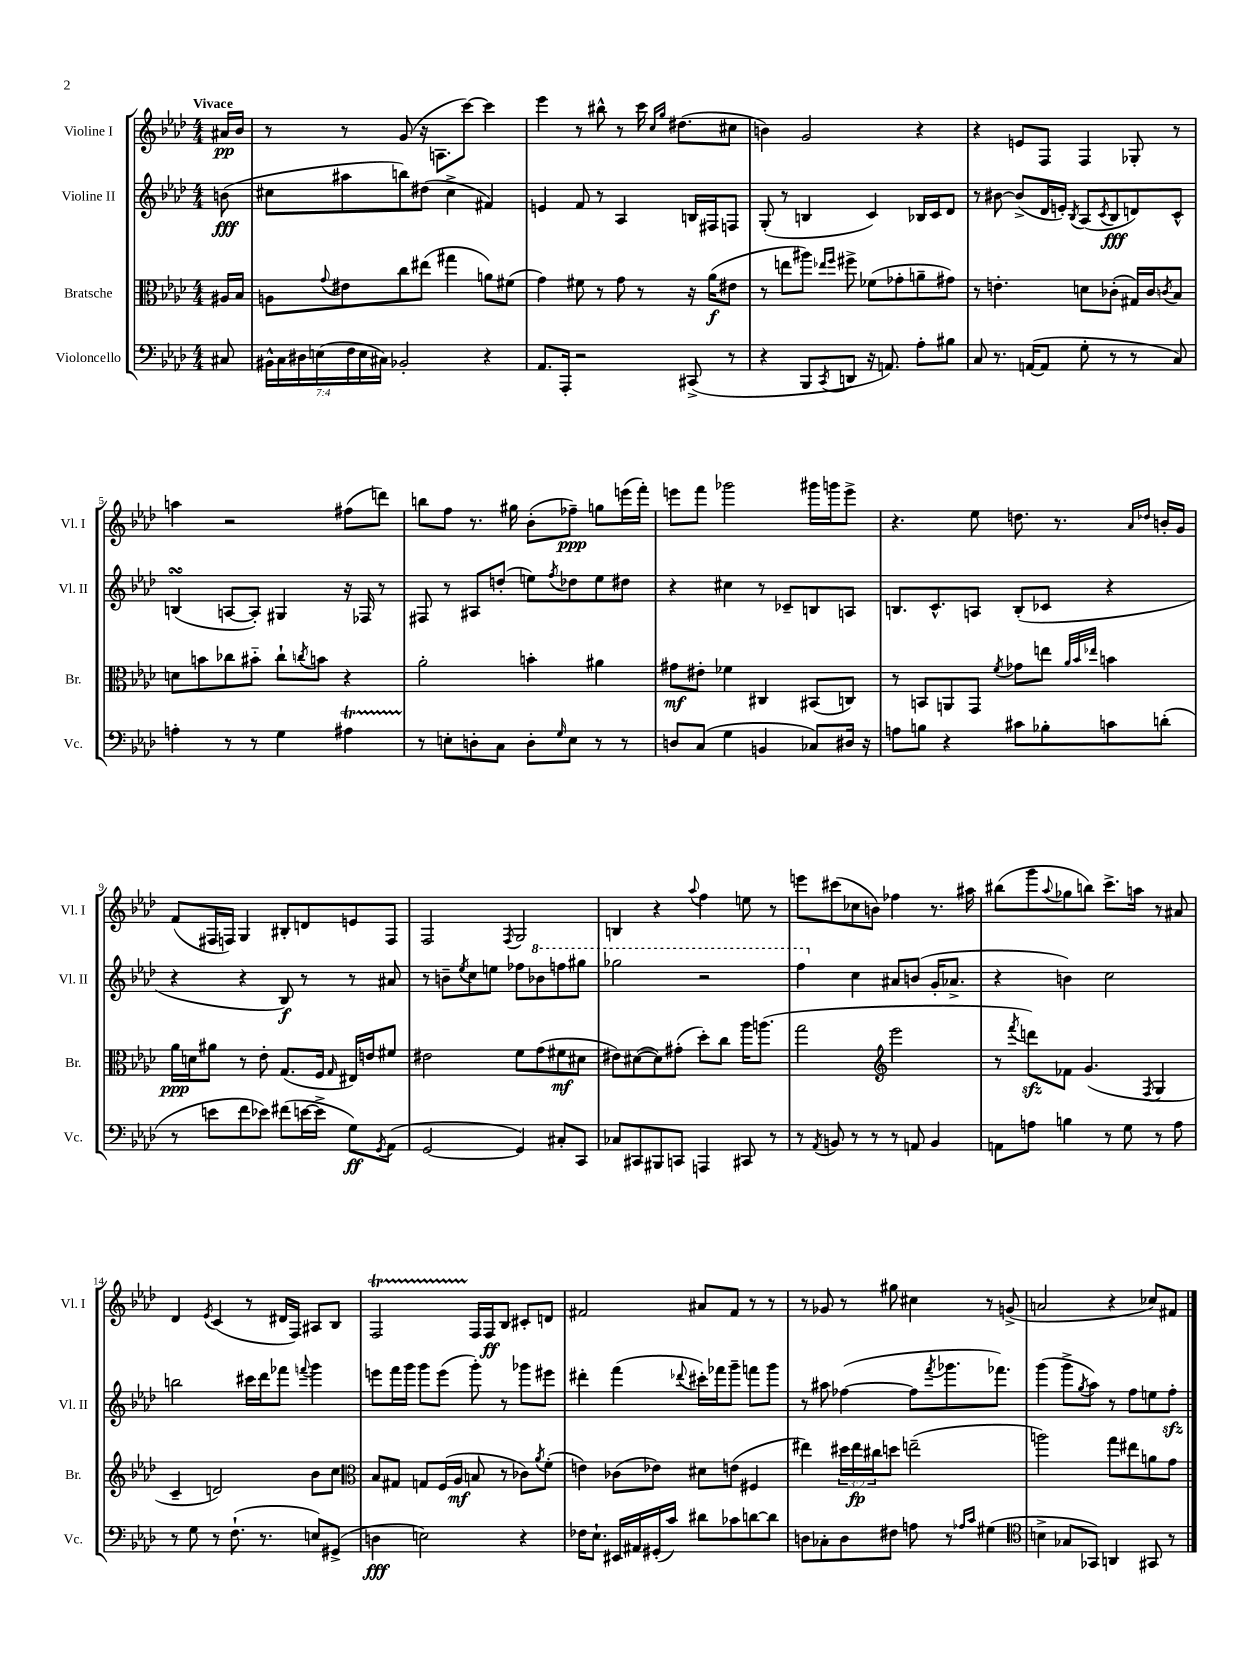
<<
\new StaffGroup <<
\new Staff = "s0" \with { instrumentName = "Violine I" shortInstrumentName = "Vl. I" } {
    \clef treble \key aes \major \numericTimeSignature \time 4/4 \partial 8 \tempo "Vivace"
    ais'16\pp bes'16 |
    r8 r8 g'8( r16 a8. c'''8~) c'''4 |
    ees'''4 r8 bis''8-^ r8 c'''16 \grace { c''16 g''16 } dis''8.( cis''8 |
    b'4) g'2 r4 |
    r4 e'8 f8 f4 ges8-. r8 |
    a''4 r2 fis''8( d'''8) |
    b''8 f''8 r8. gis''16 bes'8-.( fes''8--\ppp) g''8 e'''16( f'''16-.) |
    e'''8 f'''8 ges'''2 gis'''16 g'''16 e'''8-> |
    r4. ees''8 d''8. r8. \grace { aes'16 des''16 } b'16-. g'16 |
    f'8( fis16 f16) g4 bis8-. d'8 e'8 f8 |
    f2 \acciaccatura { f8 } g2 |
    b4 r4 \appoggiatura { aes''8 } f''4 e''8 r8 |
    e'''8 cis'''8( ces''8 b'8) fes''4 r8. ais''16 |
    bis''8( g'''8 \appoggiatura { aes''8 } ges''8 b''8) c'''8.-> a''16 r8 ais'8 |
    des'4 \acciaccatura { ees'8 } c'4( r8 dis'16 f16) ais8 bes8 |
    f2\startTrillSpan f16\stopTrillSpan f16\ff bes8 cis'8-. d'8 |
    fis'2 ais'8 fis'8 r8 r8 |
    r8 ges'8 r8 gis''8 cis''4 r8 g'8->( |
    a'2 r4 ces''8) fis'8 \bar "|." |
}
\new Staff = "s1" \with { instrumentName = "Violine II" shortInstrumentName = "Vl. II" } {
    \clef treble \key aes \major \numericTimeSignature \time 4/4 \partial 8
    b'8\fff( |
    cis''8 ais''8 b''8) dis''8( cis''4-> fis'4) |
    e'4 f'8 r8 aes4 b16 fis16 f8 |
    g8-.( r8 b4 c'4) bes16 c'16 des'8 |
    r8 bis'8~ bis'8->( des'16 e'16-.) \acciaccatura { bes8 } aes8( \acciaccatura { c'8 } bes8\fff d'8) c'8-^ |
    b4\turn( a8~ a8-.) gis4 r16 fes16 r8 |
    fis8 r8 ais8 d''8-.( e''8) \acciaccatura { f''8 } des''8 e''8 dis''8 |
    r4 cis''4 r8 ces'8-- b8 a8 |
    b8. c'8.-^ a8 b8-.( ces'8 r4 |
    r4 r4 bes8\f) r8 r8 ais'8 |
    r8 b'8-- \acciaccatura { ees''8 } c''8 e''8 fes''8 \ottava #1 bes''!8 f'''!8 gis'''8 |
    ges'''2 r2 |
    f'''4 \ottava #0 c''4 ais'8 b'8( g'16-. aes'8.-> |
    r4 b'4) c''2 |
    b''2 cis'''16 des'''16 fes'''8 \appoggiatura { f'''8 } g'''4 |
    e'''8 f'''16 g'''16 g'''8 e'''8( g'''8-.) r8 ges'''8 eis'''8 |
    dis'''4-. f'''4( \appoggiatura { des'''8 } cis'''16-.) fes'''16 g'''8-- f'''8 g'''8 |
    r8 ais''8 fes''4~( fes''8 \acciaccatura { f'''8 } ges'''8. fes'''8.) |
    g'''4( g'''8-> \acciaccatura { g''8 } aes''8) r8 f''8 e''8 f''8-.\sfz \bar "|." |
}
\new Staff = "s2" \with { instrumentName = "Bratsche" shortInstrumentName = "Br." } {
    \clef alto \key aes \major \numericTimeSignature \time 4/4 \override Staff.TupletNumber.text = #tuplet-number::calc-fraction-text \partial 8
    ais16 bes16 |
    a8 \appoggiatura { g'8 } eis'8 c''8 eis''8( gis''4 a'8) fis'8( |
    g'4) fis'8 r8 g'8 r8 r16 aes'16\f( eis'8 |
    r8 e''8 ais''8) \grace { ees''16 f''16 } fis''8-> fes'8( ges'8-. a'8-- gis'8) |
    r8 e'4.-. d'8 ces'8-.( gis16) ces'16 \acciaccatura { c'8 } bes8 |
    d'8 b'8 ces''8 bis'8-_ ces''8-! \acciaccatura { c''8 } b'8 r4 |
    aes'2-. b'4-. ais'4 |
    gis'8\mf eis'8-. fes'4 cis4 bis,8( c8) |
    r8 b,8 a,8 g,8 \acciaccatura { f'8 } ges'8 e''8 \grace { aes'32 bes'32 ees''32 } b'4 |
    aes'16\ppp d'16 ais'8 r8 ees'8-. g8.( f16 \grace { g16 } eis16) e'16 fis'8 |
    eis'2 f'8 g'8( fis'8\mf dis'8 |
    eis'8) dis'8~( dis'8) gis'8-.( des''8-.) c''8 aes''16 a''8.( |
    g''2 \clef treble ees'''2 |
    r8 \acciaccatura { f'''8 } d'''8\sfz) fes'8 g'4.( \acciaccatura { f8 } g4 |
    c'4-- d'2) bes'8 c''8 |
    \clef alto bes8 gis8 g8 f16( aes16\mf b8 r8 ces'8) \acciaccatura { aes'8 } f'8-.( |
    e'4) ces'8( ees'8) dis'8 e'8( fis4 |
    eis''4) \tuplet 3/2 { dis''16 eis''16\fp cis''16 } d''8 e''2--( |
    a''2) g''8 eis''8 a'8 g'8 \bar "|." |
}
\new Staff = "s3" \with { instrumentName = "Violoncello" shortInstrumentName = "Vc." } {
    \clef bass \key aes \major \numericTimeSignature \time 4/4 \override Staff.TupletNumber.text = #tuplet-number::calc-fraction-text \partial 8
    cis8 |
    \tuplet 7/4 { bis,16-^ c16 dis16 e16( f16 e16 cis16) } bes,2-. r4 |
    aes,8. aes,,16-. r2 cis,8->( r8 |
    r4 bes,,8 \acciaccatura { c,8 } d,8 r16 a,8.) aes8-. bis8 |
    c8 r8. a,16~( a,8 g8-. r8 r8 c8) |
    a4-. r8 r8 g4 ais4\startTrillSpan |
    r8\stopTrillSpan e8-. d8-. c8 d8-. \grace { g16 } e8 r8 r8 |
    d8 c8( g4 b,4 ces8) dis16 r16 |
    a8 b8 r4 cis'8 bes8-. c'8 d'8-.( |
    r8 e'8 f'8 ees'8) fis'8( e'16~ e'16-> g8\ff) \acciaccatura { g,8 } aes,8( |
    g,2~ g,4) cis8-. c,8 |
    ces8 cis,8 bis,,8 c,8 a,,4 cis,8 r8 |
    r8 \acciaccatura { aes,8 } b,8 r8 r8 r8 a,8 b,4 |
    a,8 a8 b4 r8 g8 r8 a8 |
    r8 g8 r8 f8.-!( r8. e8) gis,8->( |
    d4\fff e2) r4 |
    fes16 ees8.-! eis,16 ais,16 gis,16-.( c'16) dis'8 ces'8 d'8~ d'8 |
    d8 ces8-. d8 fis8 a8 r8 \grace { aes16 c'16 } gis4( |
    \clef tenor b4-> ges8 ges,8) a,4 gis,8 r8 \bar "|." |
}
>>
>>
